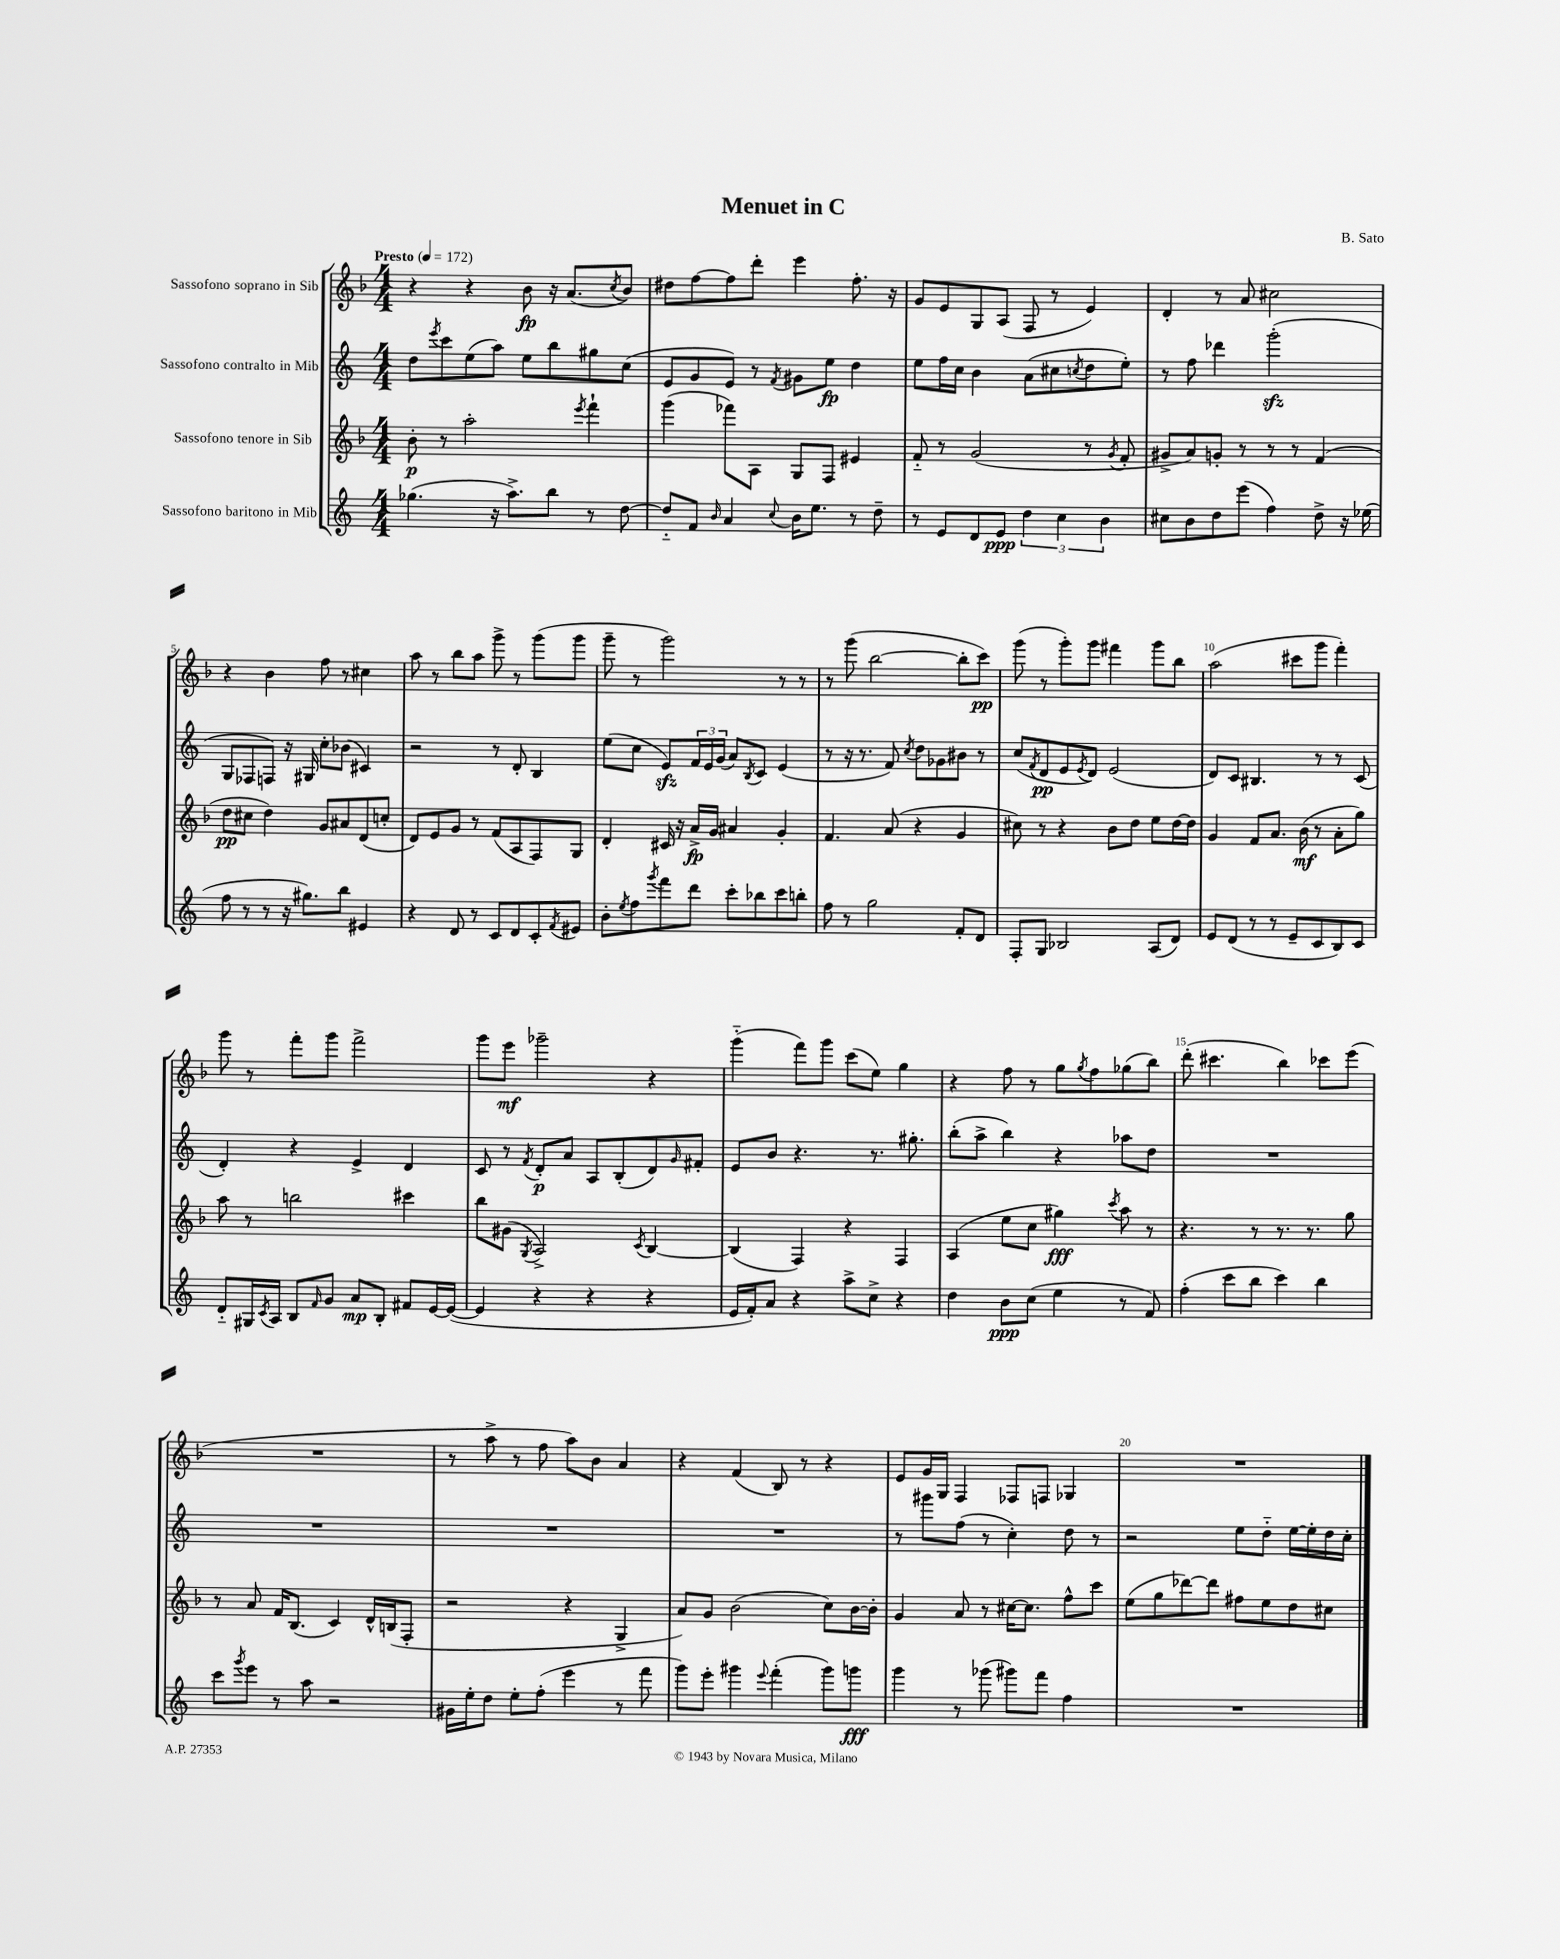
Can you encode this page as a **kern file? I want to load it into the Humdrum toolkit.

**kern	**kern	**kern	**kern
*staff4	*staff3	*staff2	*staff1
*clefG2	*clefG2	*clefG2	*clefG2
*k[]	*k[b-]	*k[]	*k[b-]
*M4/4	*M4/4	*M4/4	*M4/4
*MM172	*MM172	*MM172	*MM172
(4.gg-	8b-'	8dd	4r
.	.	8qeee	.
.	8r	8ccc	.
.	2aa'	(8ee	4r
16r	.	8aa)	.
8.aa^)	.	.	.
.	.	8ee	8b-
8bb	.	8bb	16r
.	.	.	(8.a
.	8qeee	.	.
8r	4fff`	8gg#	.
.	.	.	8qcc
[8dd	.	(8cc	8b-)
=	=	=	=
8dd'~]	(4ggg	8e	8dd#
8f	.	8g	[8ff
16qqb	.	.	.
4a	8fff-)	8e)	8ff]
.	8A	8r	8ddd'
8qqcc	.	8qf	.
16b	8G	8g#	4eee
8.ee	.	.	.
.	8F	8ee	.
8r	4e#	4dd	8.ff'
8dd~	.	.	.
.	.	.	16r
=	=	=	=
8r	8f'~	8ee	8g
8e	8r	16ff	8e
.	.	16cc	.
8d	(2g	4b	8G
8e	.	.	(8A
6dd	.	(8a	8F
.	.	8cc#	8r
6cc	.	.	.
.	.	8qcc	.
.	8r	8dd	4e)
6b	.	.	.
.	8qg	.	.
.	8f'	8ee')	.
=	=	=	=
8cc#	8g#^	8r	4d'
8b	8a)	8ff	.
8dd	8g'	4ddd-	8r
(8eee	8r	.	8a
4ff)	8r	(2ggg'	2cc#
.	8r	.	.
8dd^	(4f	.	.
16r	.	.	.
(16ee-	.	.	.
=	=	=	=
8ff	8dd	8G	4r
8r	8cc#	8F-	.
8r	4dd)	8F)	4b-
16r	.	16r	.
8.gg#)	.	16G#	.
.	8g	8cc'	8ff
8bb	8a#	(8b-	8r
4e#	(8d	4c#)	4cc#
.	8cc'	.	.
=	=	=	=
4r	8d)	2r	8aa
.	8e	.	8r
8d	8g	.	8bb-
8r	8r	.	8aa
8c	(8f	8r	8ggg^
8d	8A	8d'	8r
8c'	8F)	4B	(8ggg
8qf	.	.	.
8e#	8G	.	8ggg
=	=	=	=
8b'	4d'	(8ee	8ggg~
8qee	.	.	.
8ff	.	8cc	8r
8qggg	.	.	.
8fff	16c#	8e)	2ggg)
.	16r	.	.
8ddd	16a^	24f	.
.	.	24e	.
.	16g	.	.
.	.	(24g	.
8ccc'	4a#	8a)	.
.	.	8qB	.
8bb-	.	8c	.
8ccc	4g'	(4e	8r
8bb'	.	.	8r
=	=	=	=
8ff	4.f	8r	8r
8r	.	16r	(8ggg
.	.	8.r	.
2gg	.	.	[2bb-
.	(8a	8f)	.
.	.	8qcc	.
.	4r	8dd	.
.	.	8g-	.
8f'	4g	8b#	8bb-']
8d	.	8r	8ccc)
=	=	=	=
8F'	8cc#)	(8cc	(8ggg
.	.	8qf	.
8G	8r	8d	8r
2B-	4r	8e	8ggg')
.	.	8qe	.
.	.	8d)	8ggg
.	8b-	(2e	4fff#
.	8dd	.	.
(8A	8ee	.	8ggg
8d)	[16dd	.	8bb-
.	16dd]	.	.
=	=	=	=
8e	4g	8d)	(2aa
(8d	.	8c	.
8r	8f	4.B#	.
8r	8.a	.	.
8e~	.	.	8ccc#
.	(16b-	.	.
8c	8r	8r	8ggg
8B)	8a'	8r	4fff')
8c	8gg)	(8c	.
=	=	=	=
8d'~	8aa	4d')	8ggg
16G#	8r	.	8r
8qc	.	.	.
16A	.	.	.
8B	2bb	4r	8fff'
16qqf	.	.	.
8g	.	.	8ggg
8a	.	4e^	2fff^
8B'	.	.	.
8f#	4ccc#	4d	.
[16e	.	.	.
(16e_	.	.	.
=	=	=	=
4e]	8bb-	8c	8ggg
.	(8g#	8r	8eee
.	8qG	8qf	.
4r	2A^)	8d'	2ggg-~
.	.	8a	.
4r	.	8A	.
.	.	(8B'	.
.	8qc	.	.
4r	[4B-	8d)	4r
.	.	16qqg	.
.	.	8f#'	.
=	=	=	=
16e	(4B-]	8e	(4ggg'~
16f')	.	.	.
8a	.	8b	.
4r	4F)	4.r	8fff)
.	.	.	8ggg
8aa^	4r	.	(8ccc
8cc^	.	8.r	8ee)
4r	4F	.	4gg
.	.	8.gg#'	.
=	=	=	=
4dd	(4A	(8bb'	4r
.	.	8aa^	.
8b	8ee	4bb)	8ff
(8cc	8cc	.	8r
4ee	4gg#)	4r	8gg
.	.	.	8qgg
.	.	.	8ff
.	8qccc	.	.
8r	8aa	8aa-	(8gg-
8f)	8r	8dd	8bb-)
=	=	=	=
(4ff'	4.r	1r	(8ddd'
.	.	.	4.ccc#
8ccc	.	.	.
8bb	8r	.	.
4ccc)	8.r	.	4bb-)
.	8.r	.	.
4bb	.	.	8ccc-
.	8gg	.	(8eee
=	=	=	=
8ccc	8r	1r	1r
8qggg	.	.	.
8eee	8a	.	.
8r	16f	.	.
.	(8.B-	.	.
8aa	.	.	.
2r	4c)	.	.
.	16d^^	.	.
.	(16B	.	.
.	8F'	.	.
=	=	=	=
16g#	2r	1r	8r
16ee'	.	.	.
8dd	.	.	8aa^
8ee'	.	.	8r
(8ff'	.	.	8ff
4eee	4r	.	8aa)
.	.	.	8b-
8r	4G^	.	4a
8fff	.	.	.
=	=	=	=
8ggg)	8a)	1r	4r
8eee'	8g	.	.
4ggg#	(2b-	.	(4f
8qqeee	.	.	.
(4fff'	.	.	8B-)
.	.	.	8r
8ggg#)	8cc)	.	4r
8ggg	[16b-	.	.
.	16b-']	.	.
=	=	=	=
4ggg	4g	8r	8e
.	.	8ggg#	16g
.	.	.	16G
8r	8a	(8ff	4F
(8ggg-	8r	8r	.
8ggg#)	[16cc#	4cc')	8F-
.	8.cc#]	.	.
8fff	.	.	8F
4ff	8ff^^	8dd	4G-
.	8ccc	8r	.
=	=	=	=
1r	(8ee	2r	1r
.	8gg	.	.
.	[8ddd-)	.	.
.	8ddd-]	.	.
.	8ff#	8ee	.
.	8ee	8dd'~	.
.	8dd	[16ee	.
.	.	16ee']	.
.	8cc#	16dd	.
.	.	16cc'	.
==	==	==	==
*-	*-	*-	*-
